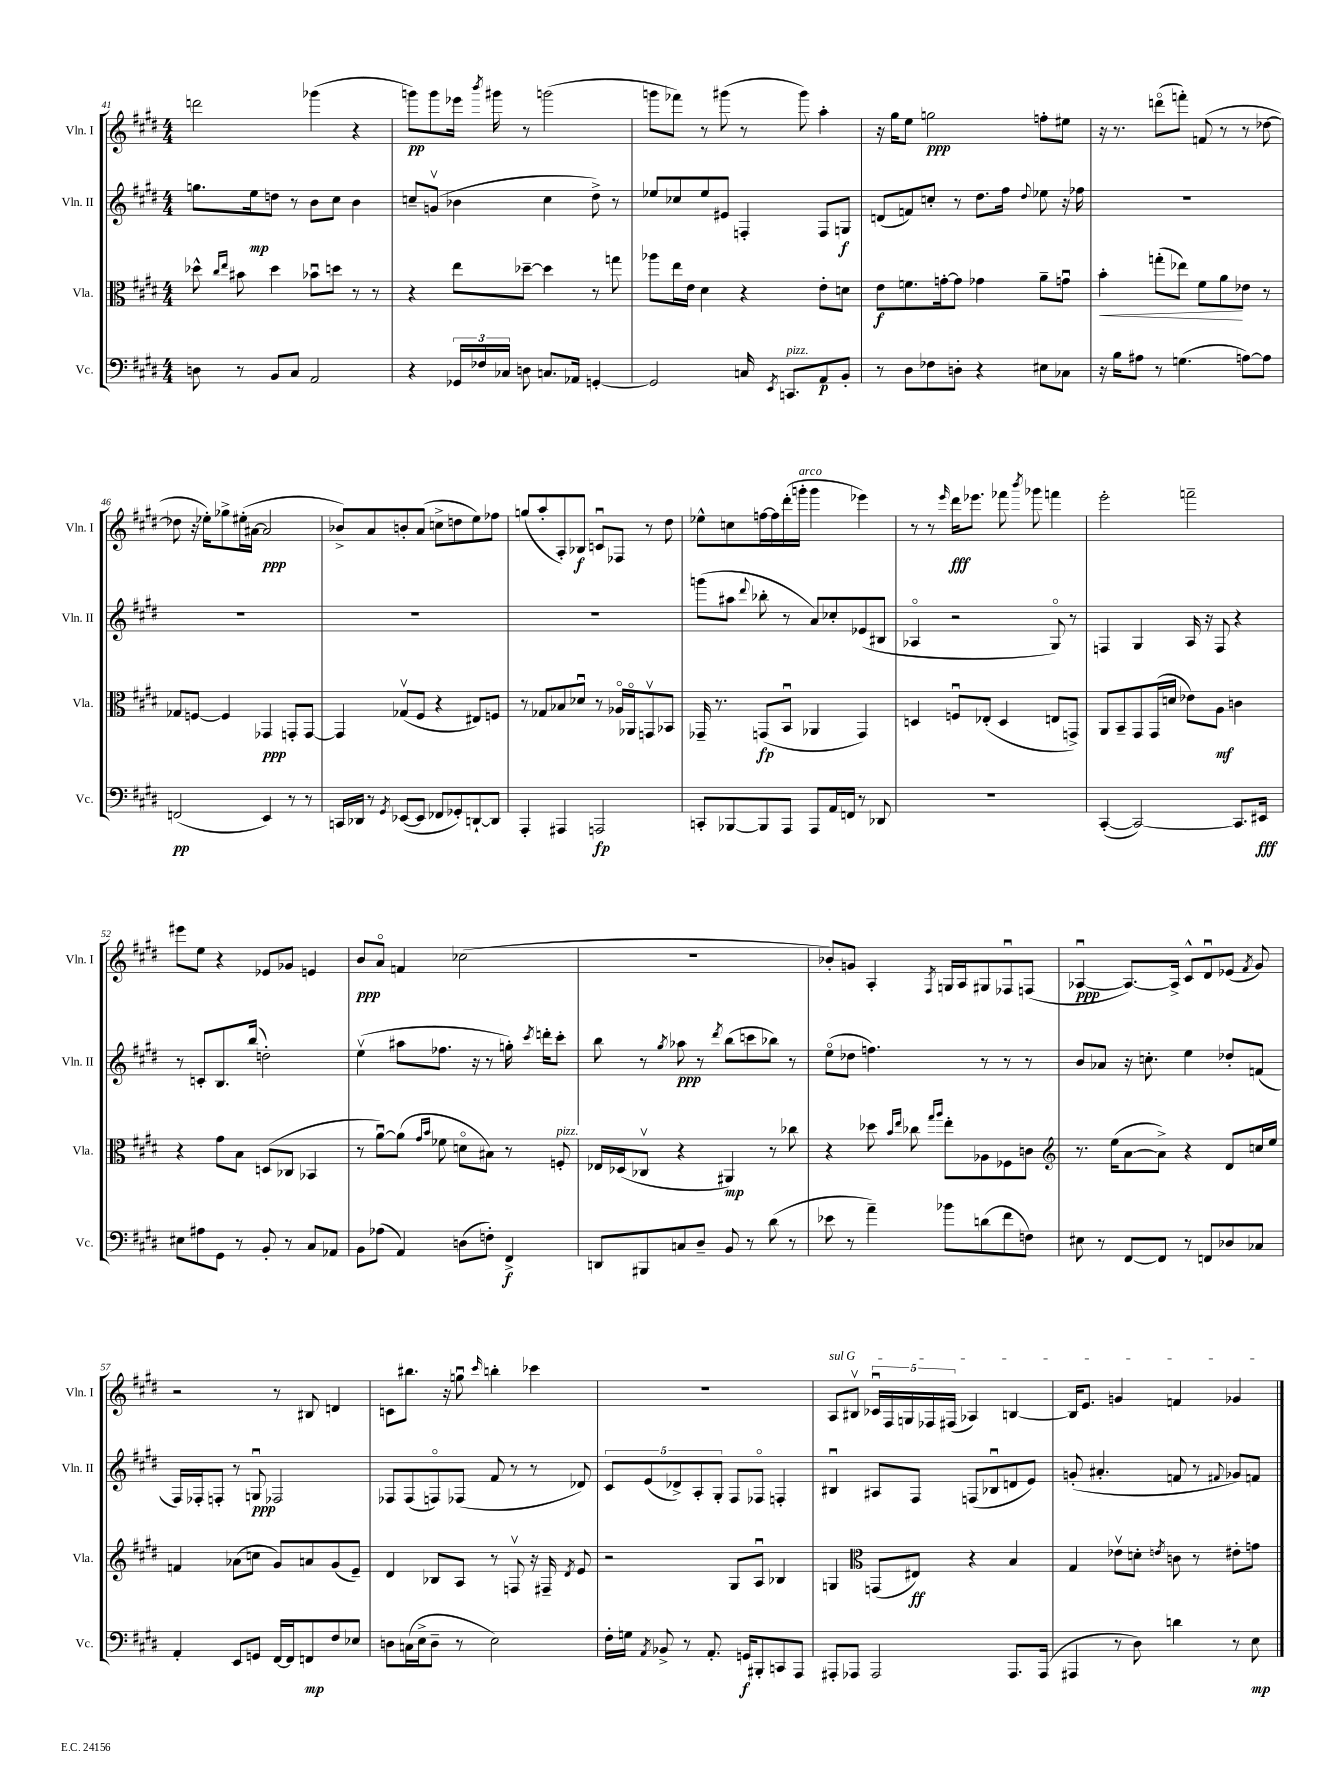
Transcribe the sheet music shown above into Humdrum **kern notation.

**kern	**kern	**kern	**kern
*staff4	*staff3	*staff2	*staff1
*clefF4	*clefC3	*clefG2	*clefG2
*k[f#c#g#d#]	*k[f#c#g#d#]	*k[f#c#g#d#]	*k[f#c#g#d#]
*M4/4	*M4/4	*M4/4	*M4/4
8D\	8dd-^^\	8.gg\L	2ddd\
.	16qqcc#/LL	.	.
.	16qqee/JJ	.	.
8r	8b#\	.	.
.	.	16ee\k	.
8BB/L	4dd-\	8dd\J	.
8C#/J	.	8r	.
2AA/	8b-u\L	8b\L	(4ggg-\
.	8dd\J	8cc#\J	.
.	8r	4b\	4r
.	8r	.	.
=	=	=	=
4r	4r	8cc~/L	8ggg\L)
.	.	(8gv/J	8ggg\
24GG-/LL	8ee\L	4b-\	16eee-\Jk
24F-/	.	.	.
.	.	.	8qbbb/
.	.	.	16ggg#\
24C-/JJ	.	.	.
8D\	[8dd-~\J	.	8r
8.C/L	4dd-\]	4cc\	(2ggg\
16AA-/Jk	.	.	.
[4GG'/	8r	8dd#^\)	.
.	8gg\	8r	.
=	=	=	=
2GG/]	8aa-\L	8ee-/L	8ggg\L
.	16ee\L	8cc-/	8fff-\J)
.	16e\JJ	.	.
.	4d#\	8ee-/	8r
.	.	8e#/J	(8ggg#\
16C/	4r	4F'/	8r
8qEE/	.	.	.
8.CC/L	.	.	.
.	.	.	8ggg#\)
8AA/	8e'\L	8F/L	4aa'\
8BB'/J	8d\J	8G/J	.
=	=	=	=
8r	8e\L	(8d/L	16r
.	.	.	16gg#\LK
8D#\L	8.f\	8f/)	8ee\J
8F-\	.	8cc'/J	2gg\
.	[16g'\k	.	.
8D'\J	8g\]J	8r	.
4r	4g-\	8.dd#\L	.
.	.	16ff#\Jk	.
.	.	8qqdd#/	.
8E#\L	8a~\L	8ee-\	8ff'\L
8C-\J	8gu\J	16r	8ee#\J
.	.	16ff-\	.
=	=	=	=
16r	4b'\	1r	16r
16B\LK	.	.	8.r
8A#\J	.	.	.
8r	(8gg'\L	.	(8dddo\L
(4.G\	8ee-\J)	.	8fff'\J)
.	8f#\L	.	(8f/
.	8a\	.	8r
[8A\L)	8e-\J	.	8r
8A\]J	8r	.	[8dd-\
=	=	=	=
(2FF/	8G-/L	1r	8dd-\]
.	[8F/J	.	16r
.	.	.	16ee-'\LK)
.	4F/]	.	8gg-^\
.	.	.	(16ee#'\L
.	.	.	[16a#\JJ
4EE/)	4GG-/	.	2a#/]
8r	8GG'/L	.	.
8r	[8GG/J	.	.
=	=	=	=
16CC/LL	4GG/]	1r	8b-^/L)
16DD-/JJ	.	.	.
8r	.	.	8a/
8qGG#/	.	.	.
([8EE-/L	(8G-v/L	.	8b'/
8EE-/]J	8F#/J	.	(8a/J
8FF-/L	4r	.	8cc^\L
8GG-'/)	.	.	8dd\
[8DD`/	8E#/L)	.	8ee\)
8DD/]J	8F/J	.	8ff-\J
=	=	=	=
4AAA'/	8r	1r	(8gg/L
.	8G-/L	.	8aa'/
4AAA#/	8B-/	.	8A'/)
.	8d-u/J	.	8B-/J
2AAA/	8r	.	8cu/L
.	16A-o/LL	.	8F-/J
.	16AA-o/J	.	.
.	8GGv/	.	8r
.	8BB-/J	.	8dd#\
=	=	=	=
8CC'/L	16GG-~/	(8ggg\L	8ee-^^\L
.	8.r	.	.
[8BBB-/	.	8aa#\J	8cc\
.	.	8qqddd#/	.
8BBB-/]	(8GG/L	8bb-'\	[16ff\L
.	.	.	16ff\]
8AAA/J	8BBu/J	8r	(16ddd#'\
.	.	.	16ggg'\JJ
8AAA/L	4AA-/	8a/L)	4ggg\
16AA/L	.	8cc-'/	.
16FF/JJ	.	.	.
8r	4GG/)	(8e-/	4eee-\)
8DD-/	.	8B#/J	.
=	=	=	=
1r	4D/	4A-o/	8r
.	.	.	8r
.	.	.	16qqeee/
.	8Fu/L	2r	16ddd#\LK
.	.	.	8.eee-\J
.	(8E-'/J	.	.
.	4D/	.	8fff-\
.	.	.	8qbbb/
.	.	.	8ggg-\
.	8E/L	8G#o/)	4fff\
.	8GG^/J)	8r	.
=	=	=	=
([4CC#'/	8AA/L	4F/	2eee'\
.	8BB~/	.	.
2CC#/_)	8GG#/	4G#/	.
.	(16GG#/L	.	.
.	16d/JJ	.	.
.	8e-\L)	16A/	2fff~\
.	.	16r	.
.	8A\J	8F/	.
8.CC#/]L	4c\	4r	.
16EE#/Jk	.	.	.
=	=	=	=
8E#\L	4r	8r	8eee#\L
8A#\	.	8c'/L	8ee\J
8GG#\J	8g#\L	8.B/	4r
8r	8B\J	.	.
.	.	(16bb/Jk	.
8BB'/	(8D/L	2dd'\)	8e-/L
8r	8C-/J	.	8g-/J
8C#/L	4BB-/	.	4e/
8AA-/J	.	.	.
=	=	=	=
8BB\L	8r	(4eev\	8b/L
(8A-\J	[8au\L)	.	8ao/J
4AA/)	(8a\]J	8aa#\L	4f/
.	16qqg#/LL	.	.
.	16qqb/JJ	.	.
.	8f-\	8.ff-\J	.
(8D\L	8do\L	.	(2cc-\
.	.	16r	.
8F'\J)	8B#\J)	8r	.
4FF#^/	8r	16gg'\)	.
.	.	8qccc#/	.
.	.	16ddd'\LK	.
.	8F'/	8ccc#'\J	.
=	=	=	=
8DD/L	16E-/LL	8bb\	1r
.	(16D-/J	.	.
8BBB#/	8C-v/J	8r	.
.	.	8qgg#/	.
8C/	4r	8aa-\	.
8D#~/J	.	8r	.
.	.	8qddd#/	.
8BB/	4AA#/)	(8bb\L	.
8r	.	8ccc\	.
(8d#\	8r	8bb-\J)	.
8r	8cc-\	8r	.
=	=	=	=
8e-\	4r	(8eeo\L	8b-'/L)
8r	.	8dd-\J	8g/J
4a~\)	8dd-\	4.ff\)	4A'/
.	16qqb/LL	.	.
.	16qqee/JJ	.	.
.	8cc-\	.	.
.	16qqgg#/LL	.	.
.	16qqaa/JJ	.	8qF#/
8b-\L	8ee'\L	.	16G/LL
.	.	.	16A/J
(8d\	8A-\	8r	8G#/
8f#\	8F-\	8r	8F-u/
8F\J)	8c\J	8r	(8F/J
=	=	=	=
*	*clefG2	*	*
8E#\	8.r	8b/L	[4A-u/
8r	.	8a-/J	.
.	(16ee\LK	.	.
[8FF#/L	[8a\	16r	8.A-/_L)
.	.	8.cc'\	.
8FF#/]J	8a^\]J)	.	.
.	.	.	16A-^/]Jk
8r	4r	4ee\	8c#^^/L
8FF/L	.	.	8d#u/
8D-/	8d#/L	8dd-'/L	(8e-/J
.	.	.	8qf#/
8C-/J	16cc/L	(8f/J	8g#/)
.	16ee/JJ	.	.
=	=	=	=
4AA'/	4f/	16F#/LL)	2r
.	.	16F-'/J	.
.	.	8F'/J	.
8EE/L	(8a-\L	8r	.
8GG/J	8cc\J	8Gu/	.
[16FF#/LL	8g#/L)	2F-/	8r
16FF#/]J	.	.	.
8FF/	8a/	.	8B#/
8F#/	(8g#/	.	4d/
8E-/J	8e~/J)	.	.
=	=	=	=
8D\L	4d#/	8F-/L	8c\L
(16C\L	.	(8F-/	8.bb#\J
16E^\J	.	.	.
8D~\J	8B-/L	8Fo/)	.
.	.	.	16r
8r	8A/J	(8F-/J	8ggu\
.	.	.	16qqccc#/
2E\)	8r	8f#/	4bb'\
.	8Fv/	8r	.
.	16r	8r	4ccc-\
.	16F#~/	.	.
.	8qd#/	.	.
.	8e/	8d-/)	.
=	=	=	=
16F#'\LL	2r	10c#/L	1r
16G\JJ	.	.	.
.	.	(10e/	.
8qAA/	.	.	.
8BB-^/	.	.	.
.	.	10d-^/)	.
8r	.	.	.
.	.	10A'/	.
8.AA'/	.	.	.
.	.	10G#'/J	.
.	8G#/L	8F#/L	.
16GG/LK	.	.	.
8BBB#'/	8Au/J	8F-o/J	.
8CC/	4B-/	4F'/	.
8AAA/J	.	.	.
=	=	=	=
8AAA#'/L	4G/	4B#u/	8A/L
8AAA-/J	.	.	8B#v/J
*	*clefC3	*	*
2AAA-/	(8GG/L	8A#/L	20c-u/LL
.	.	.	20F#/
.	.	.	20G/
.	8E#/J)	8F#/J	.
.	.	.	20F-/
.	.	.	(20F#/JJ
.	4r	(8F/L	4A-/)
.	.	8B-u/	.
8.AAA-/L	4B/	8d/	[4B/
.	.	8e/J)	.
(16AAA-/Jk	.	.	.
=	=	=	=
4AAA#/	4G#/	(8g'/	16B/]LK
.	.	.	8.e/J
.	.	4.a#'/	.
8r	8e-v\L	.	4g/
8D#\)	8d'\J	.	.
.	8qe/	.	.
4d\	8c\	8f/	4f/
.	8r	8r	.
.	.	8qqf#/	.
8r	8e#'\L	8g-/L)	4g-/
8E\	8g\J	8f/J	.
==	==	==	==
*-	*-	*-	*-
